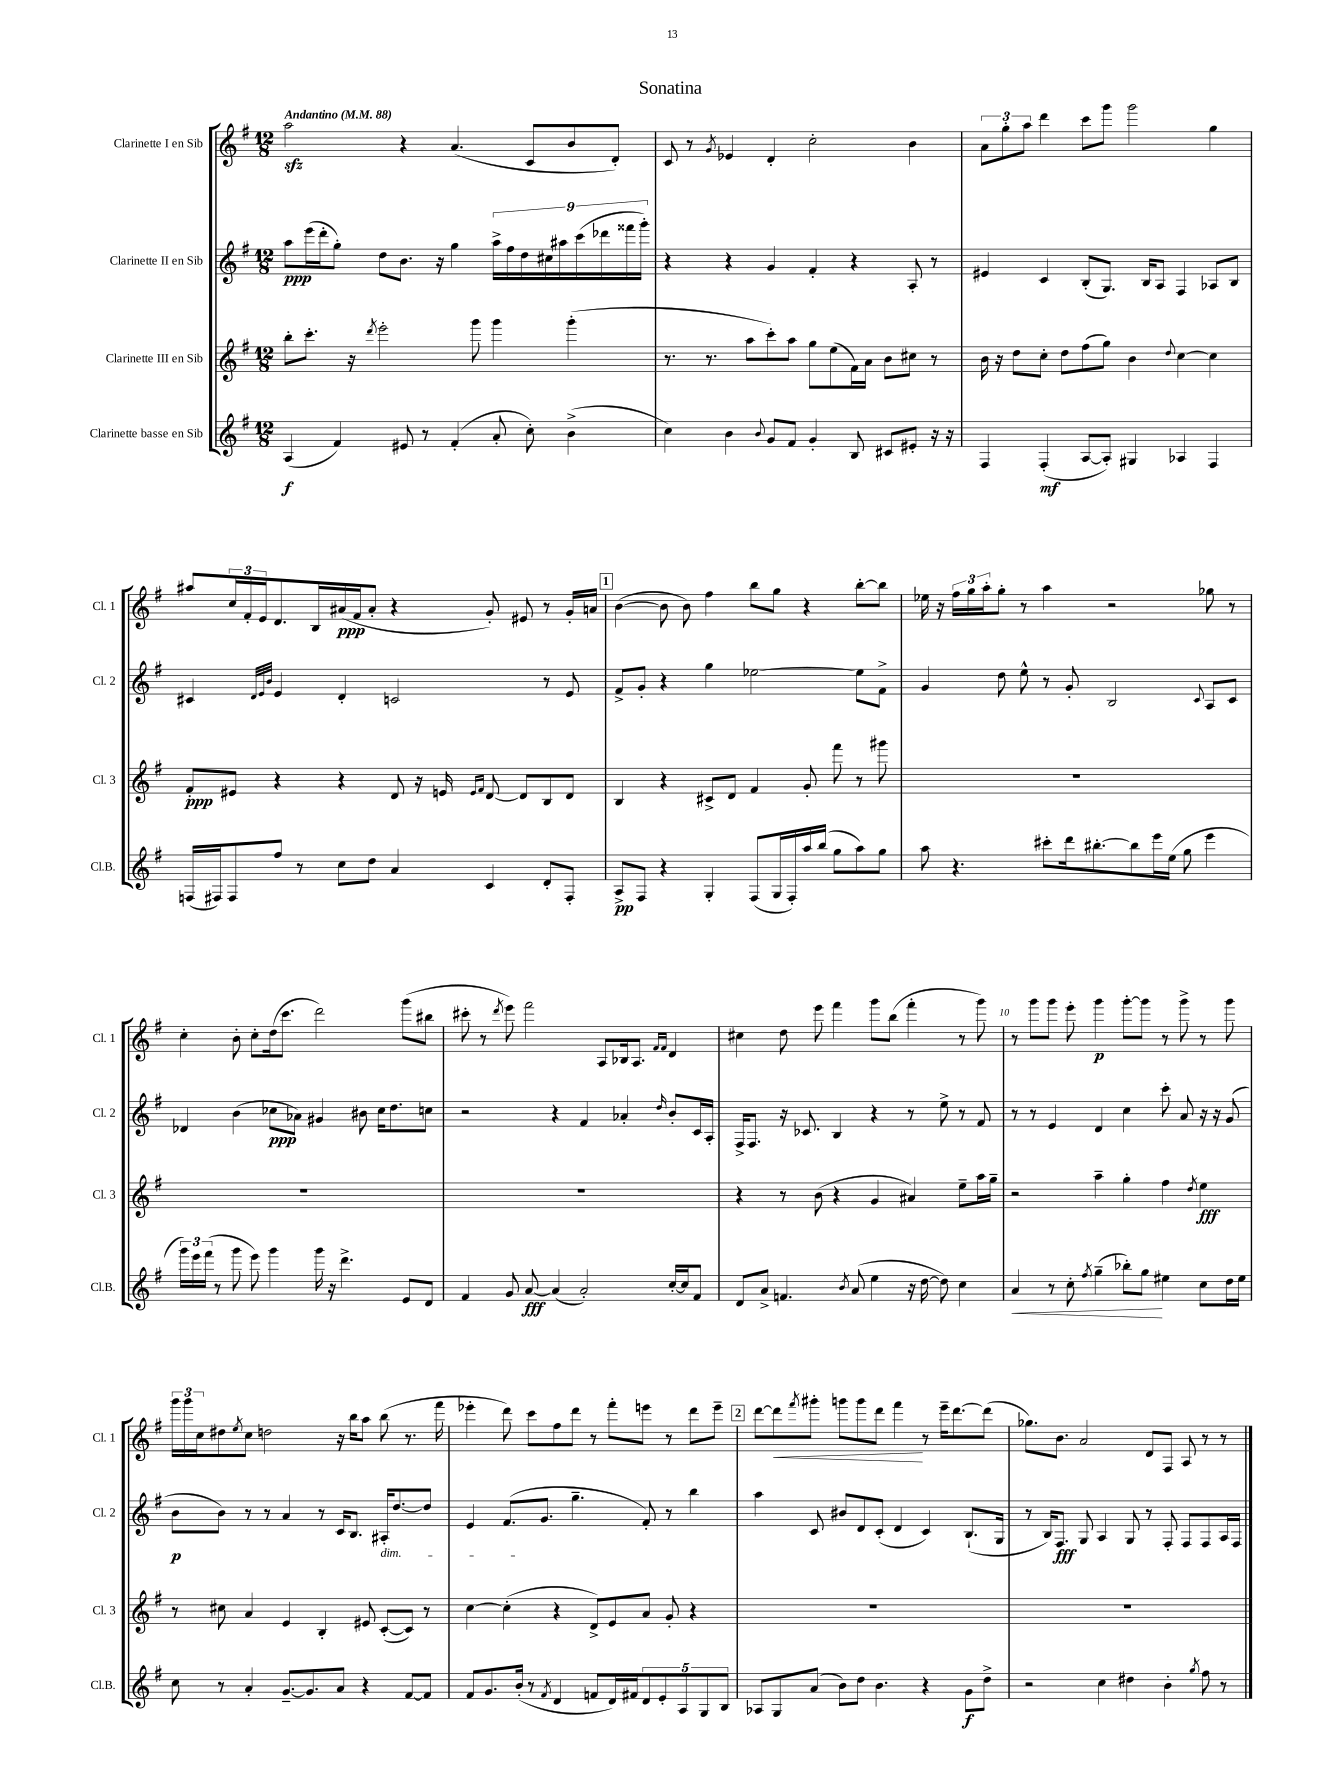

**kern	**kern	**kern	**kern
*staff4	*staff3	*staff2	*staff1
*clefG2	*clefG2	*clefG2	*clefG2
*k[f#]	*k[f#]	*k[f#]	*k[f#]
*M12/8	*M12/8	*M12/8	*M12/8
*MM88	*MM88	*MM88	*MM88
(4A	8bb'	8aa	2aa
.	8.ccc'	(16eee	.
.	.	16ddd'	.
4f#)	.	8gg')	.
.	16r	.	.
.	8qddd	.	.
.	2eee'	8dd	.
8e#	.	8.b	4r
8r	.	.	.
.	.	16r	.
(4f#'	.	4gg	(4.a
.	8ggg	.	.
8a'	4ggg	18aa^	.
.	.	18ff#	.
.	.	18dd	.
8cc')	.	.	8c
.	.	18cc#	.
.	.	18aa#	.
(4b^	(4ggg'	.	8b
.	.	(18ccc	.
.	.	18ddd-	.
.	.	.	8d')
.	.	18fff##	.
.	.	18ggg')	.
=	=	=	=
4cc)	8.r	4r	8c
.	.	.	8r
.	8.r	.	.
.	.	.	8qg
4b	.	4r	4e-
.	8aa	.	.
8qqb	.	.	.
8g	8ccc')	4g	4d'
8f#	8aa	.	.
4g'	8gg	4f#'	2cc'
.	(8ee	.	.
8B	16f#)	4r	.
.	16a	.	.
8c#	8b	.	.
8e#'	8cc#	8A'	4b
16r	8r	8r	.
16r	.	.	.
=	=	=	=
4F#	16b	4e#	12a
.	16r	.	.
.	.	.	12gg'
.	8dd	.	.
.	.	.	12aa
(4F#'	8cc'	4c	4ddd
.	8dd	.	.
[8A	(8ff#	(8B'	8ccc
8A'])	8gg)	8.G)	8ggg
4G#	4b	.	2ggg
.	.	16B	.
.	.	8A	.
.	8qqdd	.	.
4A-	[4cc	4F#	.
4F#	4cc]	8A-	4gg
.	.	8B	.
=	=	=	=
(16F	8f#'	4c#	8aa#
16F#)	.	.	.
8F#	8e#	.	24cc
.	.	.	24f#'
.	.	.	24e
.	.	32qqd	.
.	.	32qqe	.
.	.	32qqb	.
8ff#	4r	4e	8.d
8r	.	.	.
.	.	.	16B
8cc	4r	4d'	(16a#
.	.	.	16f#
8dd	.	.	8a#'
4a	8d	2c	4r
.	16r	.	.
.	16e	.	.
.	16qqe	.	.
.	16qqf#	.	.
4c	[8d	.	8g')
.	8d]	.	8e#
8d'	8B	8r	8r
8F#'	8d	8e	16g'
.	.	.	16a
=	=	=	=
8A^	4B	8f#^	([4b
8F#	.	8g'	.
4r	4r	4r	8b]
.	.	.	8b)
4G'	8c#^	4gg	4ff#
.	8d	.	.
(8F#	4f#	[2ee-	8bb
16G	.	.	8gg
16F#')	.	.	.
16aa	8g'	.	4r
(16bb	.	.	.
8gg	8fff#	.	.
8aa)	8r	8ee-]	[8bb'
8gg	8ggg#	8f#^	8bb]
=	=	=	=
8aa	1.r	4g	16ee-
.	.	.	16r
4.r	.	.	24ff#
.	.	.	24gg
.	.	.	24aa'
.	.	8dd	8gg'
.	.	8ee^^	8r
8ccc#'	.	8r	4aa
16ddd	.	8g'	.
[8.bb#'	.	.	.
.	.	2B	2r
8bb#]	.	.	.
16eee	.	.	.
(16ee	.	.	.
8gg	.	.	.
.	.	8qqc	.
4eee	.	8A	8gg-
.	.	8c	8r
=	=	=	=
24ggg)	1.r	4d-	4cc'
24eee	.	.	.
(24fff#	.	.	.
8r	.	.	.
8ggg	.	(4b	8b'
8eee)	.	.	8cc'
4ggg	.	8cc-	(16dd
.	.	.	8.ccc
.	.	8a-)	.
16ggg	.	4g#	2ddd)
16r	.	.	.
4.ddd^	.	.	.
.	.	8b#	.
.	.	16cc-	.
.	.	8.dd	.
8e	.	.	(8ggg
8d	.	8cc	8bb#
=	=	=	=
4f#	1.r	2r	8ccc#'
.	.	.	8r
.	.	.	8qddd
8g	.	.	8eee)
[8a	.	.	2fff#
(4a]	.	4r	.
2a')	.	4f#	.
.	.	.	8A
.	.	4a-'	16B-
.	.	.	8.A
.	.	.	16qqf#
.	.	16qqdd	16qqf#
[16cc'	.	8b'	4d
16cc]	.	.	.
8f#	.	16c	.
.	.	16A'	.
=	=	=	=
8d	4r	16F#^	4cc#
.	.	8.F#	.
8a^	.	.	.
4.f	8r	16r	8dd
.	.	8.c-	.
.	(8b	.	8eee
.	4r	4B	4fff#
8qb	.	.	.
(8a	.	.	.
4ee	4g	4r	8ggg
.	.	.	(8bb
16r	4a#)	8r	4fff#'
[16dd	.	.	.
8dd])	.	8ee^	.
4cc	8ee~	8r	8r
.	16aa	8f#	8ggg)
.	16gg~	.	.
=	=	=	=
4a	2r	8r	8r
.	.	8r	8ggg
8r	.	4e	8ggg
8cc'	.	.	8eee'
8qff#	.	.	.
(4gg~	4aa~	4d	4ggg
8bb-')	4gg'	4cc	[8ggg'
8gg	.	.	8ggg]
4ee#	4ff#	8ccc'	8r
.	.	8a	8ggg^
.	8qdd	.	.
8cc	4ee	16r	8r
.	.	16r	.
16dd	.	(8g	8ggg
16ee#	.	.	.
=	=	=	=
8cc	8r	8b	24ggg
.	.	.	24ggg
.	.	.	24cc
8r	8cc#	8b)	8dd#
.	.	.	8qee
4a'	4a	8r	8cc
.	.	8r	2dd
[8.g~	4e	4a	.
8.g]	.	.	.
.	4B'	8r	.
8a	.	16c	16r
.	.	8.B	16bb
4r	8e#	.	8aa
.	([8c'	16A#'	(8bb
.	.	[8.dd	.
[8f#	8c])	.	8.r
8f#]	8r	8dd]	.
.	.	.	16fff#
=	=	=	=
8f#	[4cc	4e	4eee-'
8.g	.	.	.
.	(4cc']	(8.f#	8ddd)
(16b'	.	.	.
8r	.	.	8ccc
.	.	8.g	.
8qf#	.	.	.
4d	4r	.	8ff#
.	.	4.gg~	8ddd
8f	8d^)	.	8r
16d)	8e	.	8fff#'
16f#	.	.	.
10d	8a	8f#')	8eee
10e'	.	.	.
.	8g'	8r	8r
10A	.	.	.
.	4r	4bb	8ddd
10G	.	.	.
.	.	.	8eee~
10B	.	.	.
=	=	=	=
8A-	1.r	4aa	[8ddd
8G	.	.	8ddd]
.	.	.	8qfff#
(8a	.	8c	8ggg#'
8b)	.	8b#	8ggg
8dd	.	8d	8ggg
4.b	.	(8c'	8ddd
.	.	4d	4fff#
4r	.	4c)	8r
.	.	.	16eee~
.	.	.	[8.ddd
8g	.	(8.B`	.
8dd^	.	.	(8ddd]
.	.	16G	.
=	=	=	=
2r	1.r	8r	8.gg-)
.	.	16B)	.
.	.	8.F#	8.b
.	.	8G	2a
4cc	.	4A	.
4dd#	.	8G	.
.	.	8r	8d
4b'	.	8F#'	8F#
.	.	8F#	8A
8qgg	.	.	.
8ff#	.	8F#	8r
8r	.	16A	8r
.	.	16F#	.
==	==	==	==
*-	*-	*-	*-
